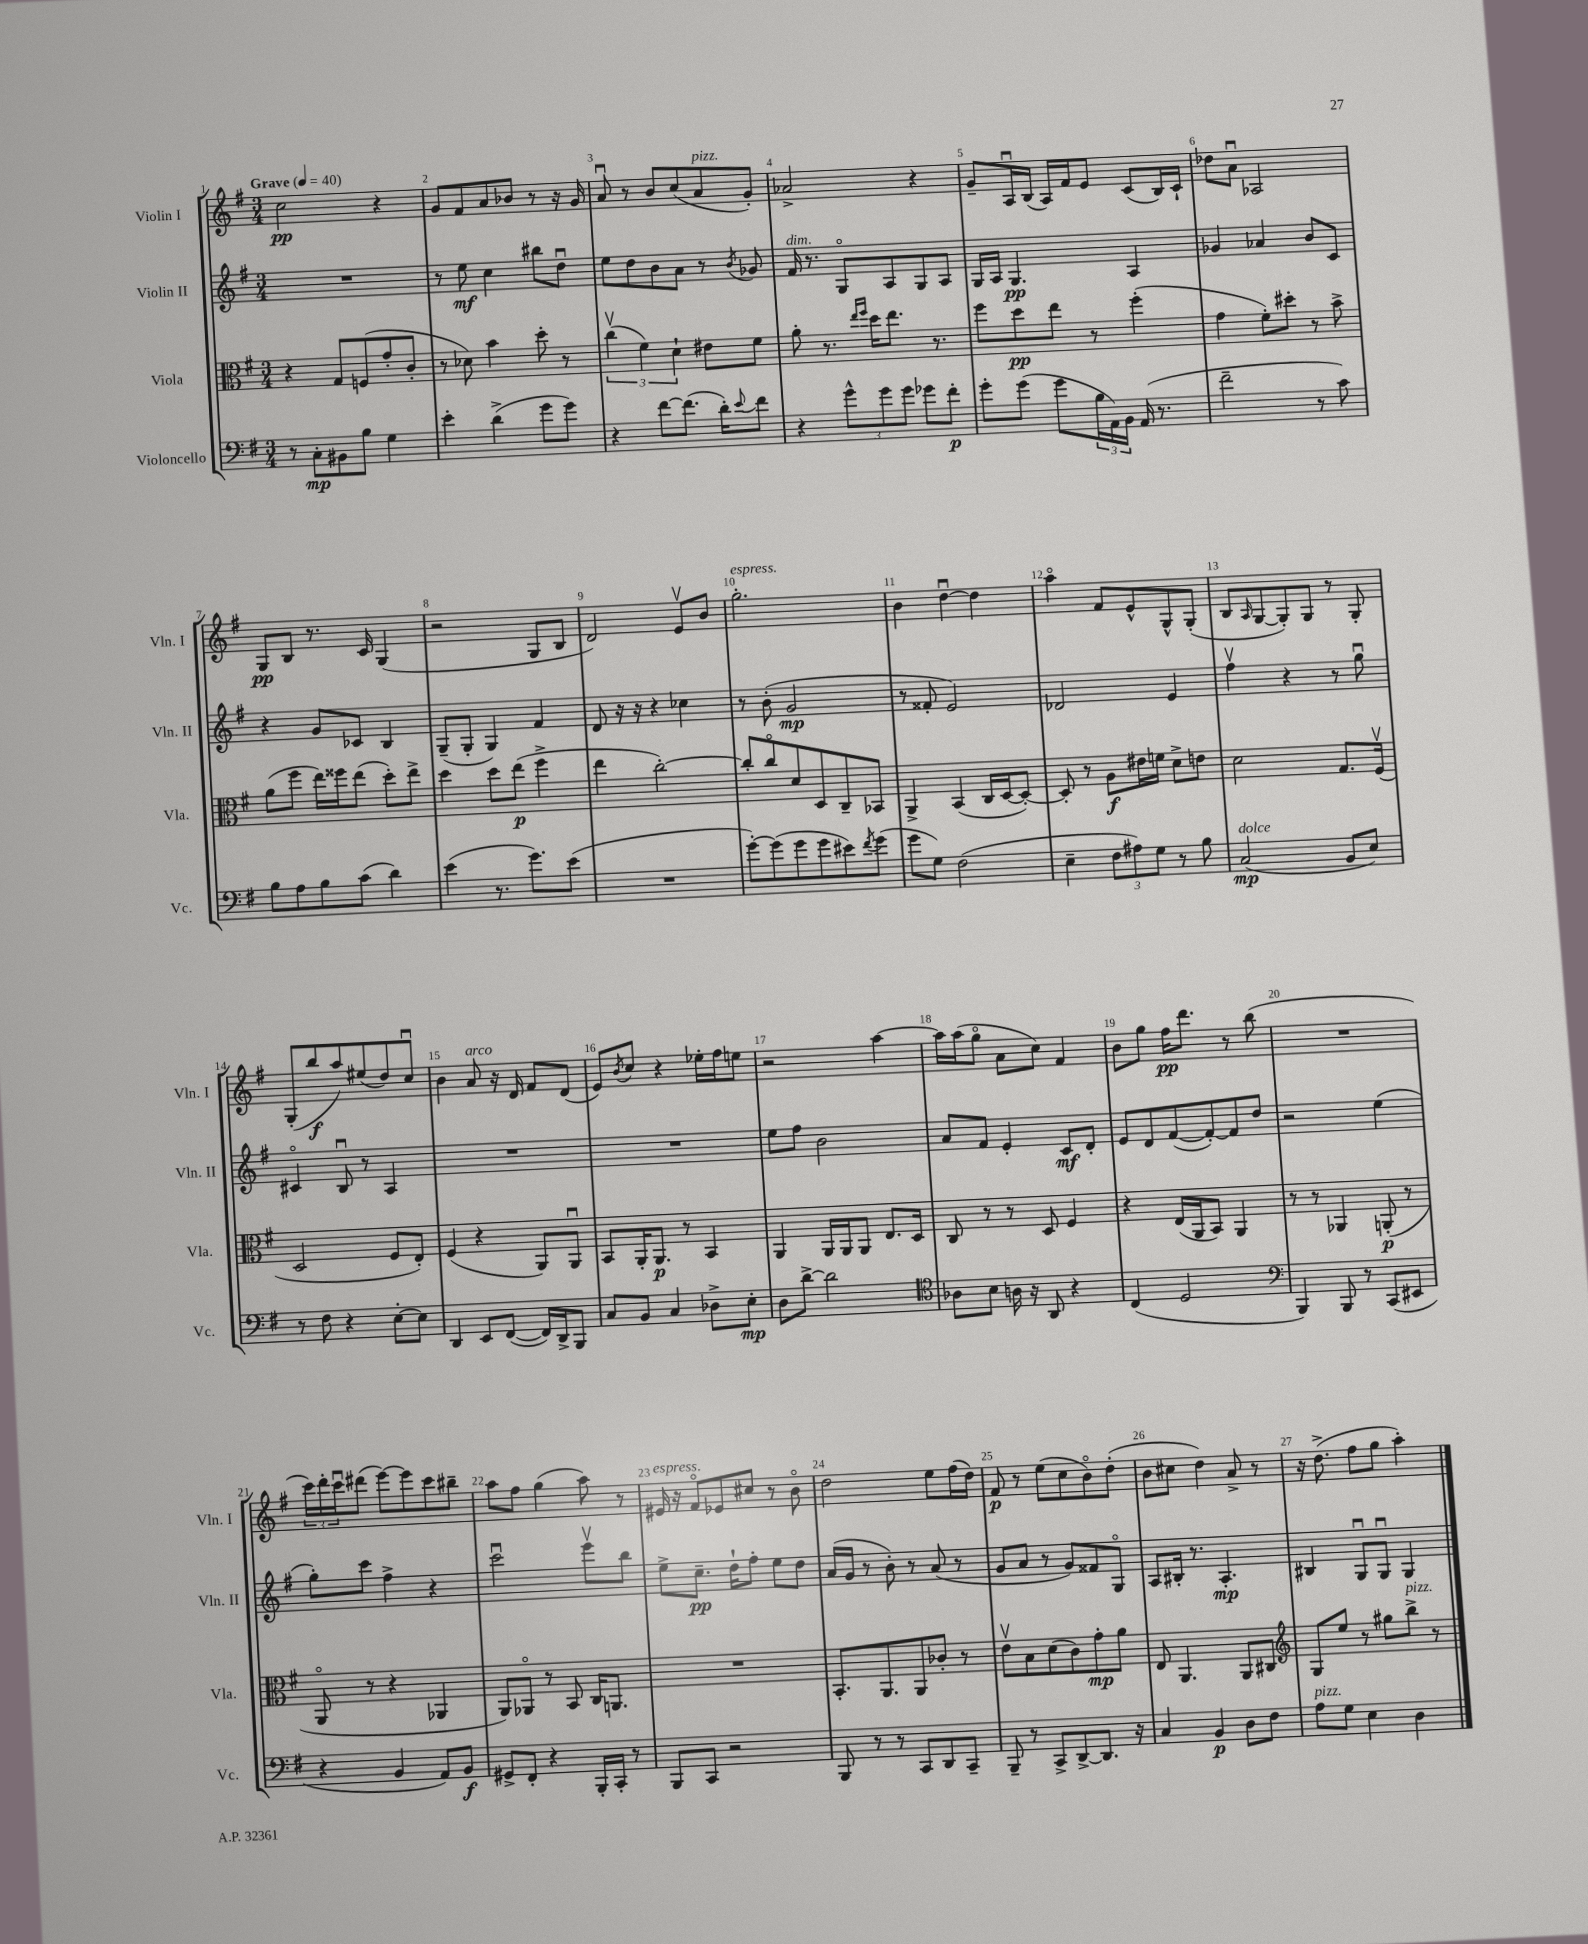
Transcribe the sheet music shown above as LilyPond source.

<<
\new StaffGroup <<
\new Staff = "s0" \with { instrumentName = "Violin I" shortInstrumentName = "Vln. I" } {
    \clef treble \key g \major \numericTimeSignature \time 3/4 \tempo "Grave" 4 = 40
    c''2\pp r4 |
    g'8 fis'8 a'8 bes'8 r8 r16 g'16 |
    a'8\downbow r8 b'8 c''8( a'8^\markup { \italic "pizz." } g'8-.) |
    aes'2-> r4 |
    g'8-- a16\downbow b16( a16) fis'16 e'8 c'8( b16) c'16-! |
    des''8 a'8\downbow aes2 |
    g8\pp b8 r8. c'16 g4( |
    r2 g8 b8 |
    d'2) e'8\upbow b'8 |
    g''2.-.^\markup { \italic "espress." } |
    b'4 d''4~\downbow d''4 |
    a''4\flageolet fis'8 e'8-^ g8-^ g8-.( |
    b8 \grace { a16 } g8~ g8-.) g8 r8 g8-. |
    g8-.( b''8\f a''8) eis''8( d''8) c''8\downbow |
    b'4 a'8^\markup { \italic "arco" } r16 d'16 fis'8 d'8( |
    e'8) \acciaccatura { b'8 } c''8 r4 ees''16-. fis''16 e''8 |
    r2 a''4~ |
    a''16 a''16( g''8\flageolet a'8 c''8) fis'4 |
    b'8 g''8 fis''16\pp d'''8. r8 b''8( |
    R2. |
    \tuplet 3/2 { c'''16) d'''16-. c'''16\downbow } dis'''8( e'''8~) e'''8 c'''8 bis''8-- |
    a''8 fis''8 g''4( a''8) r8 |
    eis'16^\markup { \italic "espress." } r16 fis'8\flageolet ees'8 cis''8 r8 b'8\flageolet |
    d''2 e''8 fis''16( d''16) |
    fis'8\p r8 e''8( c''8 b'8\flageolet) d''8-.( |
    b'8 cis''8 d''4) a'8-> r8 |
    r16 d''8.->( fis''8 g''8 a''4-.) \bar "|." |
}
\new Staff = "s1" \with { instrumentName = "Violin II" shortInstrumentName = "Vln. II" } {
    \clef treble \key g \major \numericTimeSignature \time 3/4
    R2. |
    r8 e''8\mf c''4 bis''8 d''8\downbow |
    e''8 d''8 b'8 a'8 r8 \acciaccatura { b'8 } ges'8 |
    fis'16^\markup { \italic "dim." } r8. g8\flageolet a8 g8 a8 |
    g16 a16 g4.\pp a4 |
    ges'4 aes'4 b'8 c'8 |
    r4 g'8 ces'8 b4 |
    g8--( g8-. g4) fis'4 |
    d'8 r16 r16 r4 ces''4 |
    r8 b'8-.( g'2\mp |
    r8 fisis'8-. e'2) |
    des'2 e'4 |
    fis''4\upbow r4 r8 g''8\downbow |
    cis'4\flageolet b8\downbow r8 a4 |
    R2. |
    R2. |
    e''8 fis''8 b'2 |
    a'8 fis'8 e'4-. c'8\mf d'8-. |
    e'8 d'8 fis'8~( fis'8~-.) fis'8 d''8 |
    r2 e''4( |
    g''8-.) c'''8 fis''4-> r4 |
    c'''2\downbow e'''8\upbow b''8 |
    e''8-> c''8.--\pp d''16-! fis''8-. e''8 d''8 |
    a'16( g'16 r8 b'8-.) r8 a'8( r8 |
    g'8 a'8 r8 g'8) fisis'8 g8\flageolet |
    a8 bis16-. r8. a4.-.\mp |
    bis4 g8\downbow g8\downbow g4 \bar "|." |
}
\new Staff = "s2" \with { instrumentName = "Viola" shortInstrumentName = "Vla." } {
    \clef alto \key g \major \numericTimeSignature \time 3/4
    r4 g8 f8( g'8-. c'8-. |
    r8 des'8) b'4 d''8-. r8 |
    \tuplet 3/2 { c''4\upbow( fis'4) d'4-! } eis'8 fis'8 |
    a'8-. r8. \grace { e''16 fis''16 } d''16 e''8. r8. |
    fis''8 d''8\pp e''8 r8 fis''4-.( |
    g'4 fis'8-.) dis''8-. r8 b'8-> |
    a'8( fis''8 e''16) fisis''16 e''8( d''8-.) e''8-> |
    d''4 d''8 e''8\p( fis''4-> |
    e''4 c''2~-.) |
    c''8-. c''8\flageolet d'8 d8 c8-- bes,8 |
    a,4-> b,4( c16 d16~ d8~-.) |
    d8-. r8 a8\f eis'16 f'16 d'8-> e'8 |
    d'2 g8. fis16\upbow( |
    d2 fis8 e8-.) |
    fis4( r4 a,8) a,8\downbow |
    b,8 a,16-. a,8.\p r8 b,4 |
    a,4 a,16 a,16 a,8 e8. d16 |
    c8 r8 r8 d8 fis4 |
    r4 e16( a,16 b,8) a,4 |
    r8 r8 aes,4 a,8-.\p( r8 |
    a,8\flageolet r8 r4 aes,4 |
    a,8) aes,8\flageolet r8 b,8 c16 a,8. |
    R2. |
    b,8.-. a,8. a,8 ces'8-. r8 |
    e'8\upbow b8 d'8( c'8) g'8-.\mp a'8 |
    e8 a,4. a,8 cis8 |
    \clef treble g8 e''8 r8 gis''8 b''8->^\markup { \italic "pizz." } r8 \bar "|." |
}
\new Staff = "s3" \with { instrumentName = "Violoncello" shortInstrumentName = "Vc." } {
    \clef bass \key g \major \numericTimeSignature \time 3/4
    r8 c8-.\mp bis,8 b8 g4 |
    e'4-. d'4->( g'8 g'8) |
    r4 fis'8~ fis'8.( d'16-.) \appoggiatura { e'8 } fis'8 |
    r4 \tuplet 3/2 { g'8-^ g'8 g'8 } ges'8 fis'8-.\p |
    g'8-. g'8( g'8 \tuplet 3/2 { b16 a,16) b,16 } a,16( r8. |
    fis'2-- r8 c'8) |
    b8 a8 b8 c'8( d'4) |
    e'4( r8. g'8.) e'8( |
    R2. |
    g'8~-.) g'8( g'8 g'8 eis'8) \acciaccatura { fis'8 } g'8( |
    g'8 g8) fis2( |
    e4-- \tuplet 3/2 { fis8 ais8) g8 } r8 b8 |
    c2\mp^\markup { \italic "dolce" }( b,8 e8) |
    r8 fis8 r4 e8~-. e8 |
    d,4 e,8 fis,8~( fis,16) d,16-> b,,8 |
    c8 b,8 c4 des8-> e8-.\mp |
    d8 d'8~-> d'2 |
    \clef tenor aes8 b8 a16 r16 a,8 r4 |
    c4( d2 |
    \clef bass b,,4) b,,8 r8 c,8( eis,8 |
    r4 b,4 a,8) b,8\f |
    gis,8-> fis,8-. r4 b,,16-. c,16-. r8 |
    b,,8 c,8 r2 |
    b,,8 r8 r8 c,8 d,8 c,8-- |
    b,,8-- r8 c,8-> d,8~-> d,8. r16 |
    c4 b,4\p d8 fis8 |
    a8^\markup { \italic "pizz." } g8 e4 d4 \bar "|." |
}
>>
>>
\layout { \context { \Score \override BarNumber.break-visibility = ##(#f #t #t) barNumberVisibility = #all-bar-numbers-visible } }
